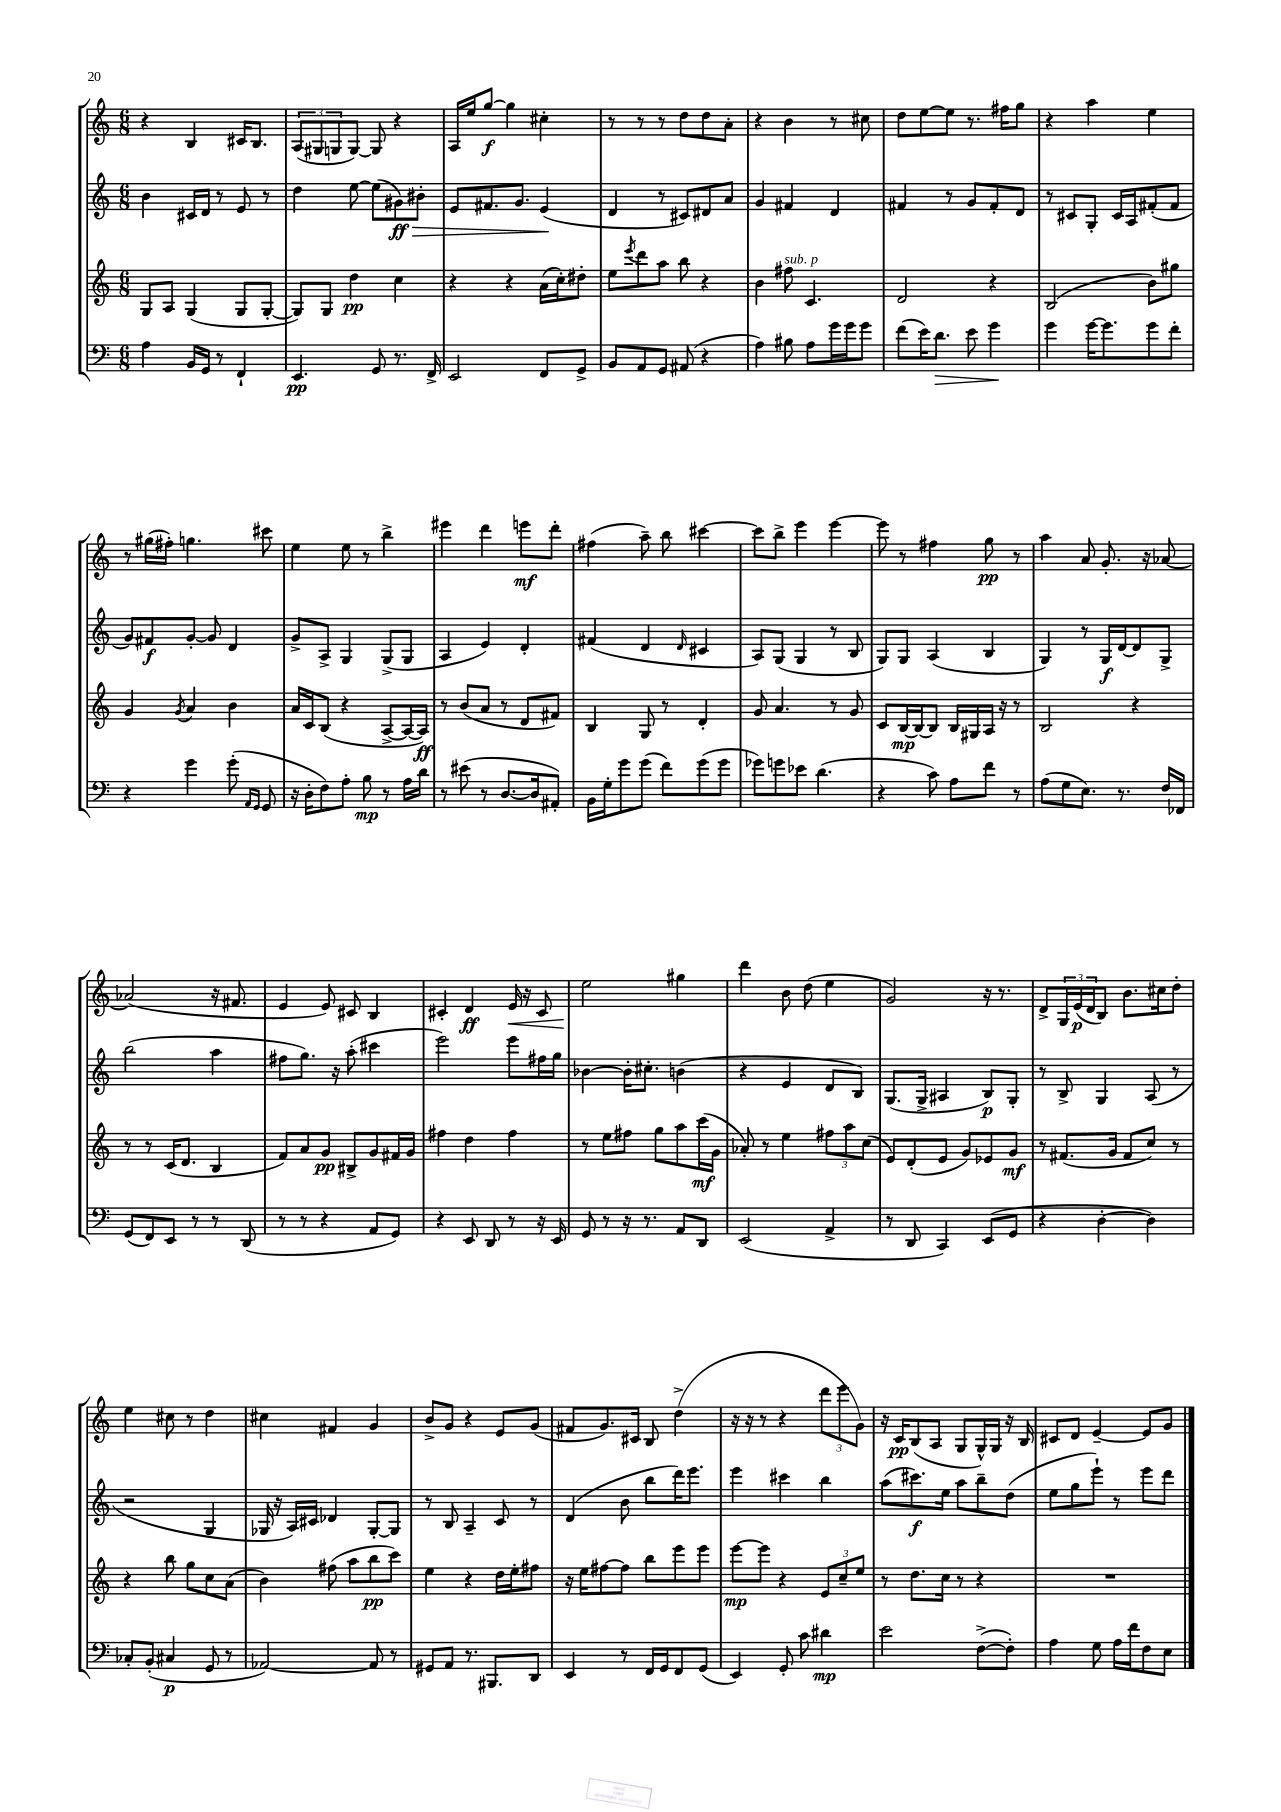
<<
\new StaffGroup <<
\new Staff = "s0" {
    \clef treble \key c \major \numericTimeSignature \time 6/8
    r4 b4 cis'16 b8. |
    \tuplet 3/2 { a8( gis8 g8 } g8~) g8 r4 |
    a16 e''16 g''8~\f g''4 cis''4-. |
    r8 r8 r8 d''8 d''8 a'8-. |
    r4 b'4 r8 cis''8 |
    d''8 e''8~ e''8 r8. fis''16 g''8 |
    r4 a''4 e''4 |
    r8 gis''16( fis''16-.) g''4. cis'''8 |
    e''4 e''8 r8 b''4-> |
    eis'''4 d'''4 e'''8\mf d'''8-. |
    fis''4( a''8--) b''8 cis'''4~ |
    cis'''8 b''8-> e'''4 e'''4~ |
    e'''8 r8 fis''4 g''8\pp r8 |
    a''4 a'8 g'8.-. r16 aes'8~ |
    aes'2( r16 fis'8. |
    e'4 e'8) cis'8 b4 |
    cis'4-. d'4\ff e'16\< r16 cis'8 |
    e''2\! gis''4 |
    d'''4 b'8 d''8( e''4 |
    g'2) r16 r8. |
    d'8-> \tuplet 3/2 { g16 e'16\p( d'16 } b8) b'8. cis''16 d''8-. |
    e''4 cis''8 r8 d''4 |
    cis''4 fis'4 g'4 |
    b'8-> g'8 r4 e'8 g'8( |
    fis'8 g'8.) cis'16 b8 d''4->( |
    r16 r16 r8 r4 \tuplet 3/2 { d'''8 e'''8 g'8) } |
    r16 c'16\pp b8( a8 g8 g16-^) g16 r16 b16 |
    cis'8 d'8 e'4~-- e'8 g'8 \bar "|." |
}
\new Staff = "s1" {
    \clef treble \key c \major \numericTimeSignature \time 6/8
    b'4 cis'16 d'16 r8 e'8 r8 |
    d''4 e''8~ e''8( gis'8\ff\>) bis'8-. |
    e'8 fis'8. g'8. e'4\!( |
    d'4 r8 cis'8) dis'8 a'8 |
    g'4 fis'4 d'4 |
    fis'4 r8 g'8 fis'8-. d'8 |
    r8 cis'8 g8-. cis'16 a16 fis'8-.( fis'8 |
    g'8) fis'8\f g'8~-. g'8 d'4 |
    g'8-> a8-> g4 g8->( g8 |
    a4 e'4) d'4-. |
    fis'4( d'4 \grace { d'16 } cis'4 |
    a8) g8( g4 r8 b8 |
    g8) g8 a4( b4 |
    g4) r8 g16\f d'16~ d'8 g8-> |
    b''2( a''4 |
    fis''8 g''8.) r16 a''8-.( cis'''4 |
    e'''2) e'''8 fis''16 g''16 |
    bes'4~ bes'16-. cis''8.-. b'4( |
    r4 e'4 d'8 b8) |
    g8.( g16-> ais4 b8\p) g8-. |
    r8 b8-> g4 a8( r8 |
    r2 g4 |
    ges16 r16 a16) cis'16 des'4 ges8~-. ges8 |
    r8 b8 a4-- c'8 r8 |
    d'4( b'8 b''8 d'''16) e'''8. |
    e'''4 cis'''4 b''4 |
    a''8( cis'''8.\f) e''16 a''8 b''8-- d''8( |
    e''8 g''8 e'''8-!) r8 e'''8 d'''8 \bar "|." |
}
\new Staff = "s2" {
    \clef treble \key c \major \numericTimeSignature \time 6/8
    g8 a8 g4( g8 g8~-. |
    g8) g8 d''4\pp c''4 |
    r4 r4 a'16( c''16-.) dis''8-. |
    e''8 \acciaccatura { e'''8 } d'''8 a''8 b''8 r4 |
    b'4 fis''8^\markup { \italic "sub. p" } c'4. |
    d'2 r4 |
    b2( b'8) gis''8 |
    g'4 \acciaccatura { g'8 } a'4 b'4 |
    a'16 c'16 b8( r4 a8~-> a16~ a16\ff) |
    r8 b'8( a'8 r8 d'8 fis'8) |
    b4 g8 r8 d'4-. |
    g'8 a'4. r8 g'8 |
    c'8 b16~\mp b16~ b8 b16 gis16 a16 r16 r8 |
    b2 r4 |
    r8 r8 c'16( d'8. b4 |
    f'8) a'8 g'8\pp bis8-> g'8 fis'16 g'16 |
    fis''4 d''4 fis''4 |
    r8 e''8 fis''8 g''8 a''8 c'''16\mf( g'16 |
    aes'8-.) r8 e''4 \tuplet 3/2 { fis''8 a''8 c''8( } |
    e'8) d'8-.( e'8 g'8) ees'8 g'8\mf |
    r8 fis'8.( g'16 fis'8 c''8) r8 |
    r4 b''8 g''8 c''8 a'8( |
    b'4) fis''8( a''8 b''8\pp c'''8) |
    e''4 r4 d''16 e''16-. fis''8 |
    r16 e''16 fis''8~ fis''8 b''8 e'''8 e'''8 |
    e'''8~\mp e'''8 r4 \tuplet 3/2 { e'8 c''8-- e''8 } |
    r8 d''8. c''16 r8 r4 |
    R2. \bar "|." |
}
\new Staff = "s3" {
    \clef bass \key c \major \numericTimeSignature \time 6/8
    a4 b,16 g,16 r8 f,4-! |
    e,4.\pp g,8 r8. f,16-> |
    e,2 f,8 g,8-> |
    b,8 a,8 g,8 ais,8( r4 |
    a4) bis8 a8 g'16 g'16 g'8 |
    f'8( e'16) d'8.\> e'8 g'4\! |
    g'4 g'16~ g'8. g'8 f'8-. |
    r4 g'4 g'8-.( \grace { a,16 g,16 } g,8 |
    r16 d16-. f8) a8-. b8\mp r8 a16 d'16 |
    r8 eis'8( r8 d8.~ d16 ais,8-.) |
    b,16 g16-. g'8 g'8( f'8) g'8( g'8 |
    ges'8) g'8 ees'8 d'4.( |
    r4 c'8) a8 f'8 r8 |
    a8( g8 e8.) r8. f16 fes,16 |
    g,8( f,8) e,8 r8 r8 d,8( |
    r8 r8 r4 a,8 g,8) |
    r4 e,8 d,8 r8 r16 e,16 |
    g,8 r8 r16 r8. a,8 d,8 |
    e,2( a,4-> |
    r8 d,8 c,4) e,8( g,8 |
    r4 d4~-. d4) |
    ces8-. b,8-.( cis4\p g,8 r8 |
    aes,2~) aes,8 r8 |
    gis,8 a,8 r8. bis,,8. d,8 |
    e,4 r8 f,16 g,16 f,8 g,8( |
    e,4) g,8-. c'8 dis'4\mp |
    e'2 f8~->( f8-.) |
    a4 g8 a16 f'16 f8 e8 \bar "|." |
}
>>
>>
\layout { \context { \Score \remove "Bar_number_engraver" } }
